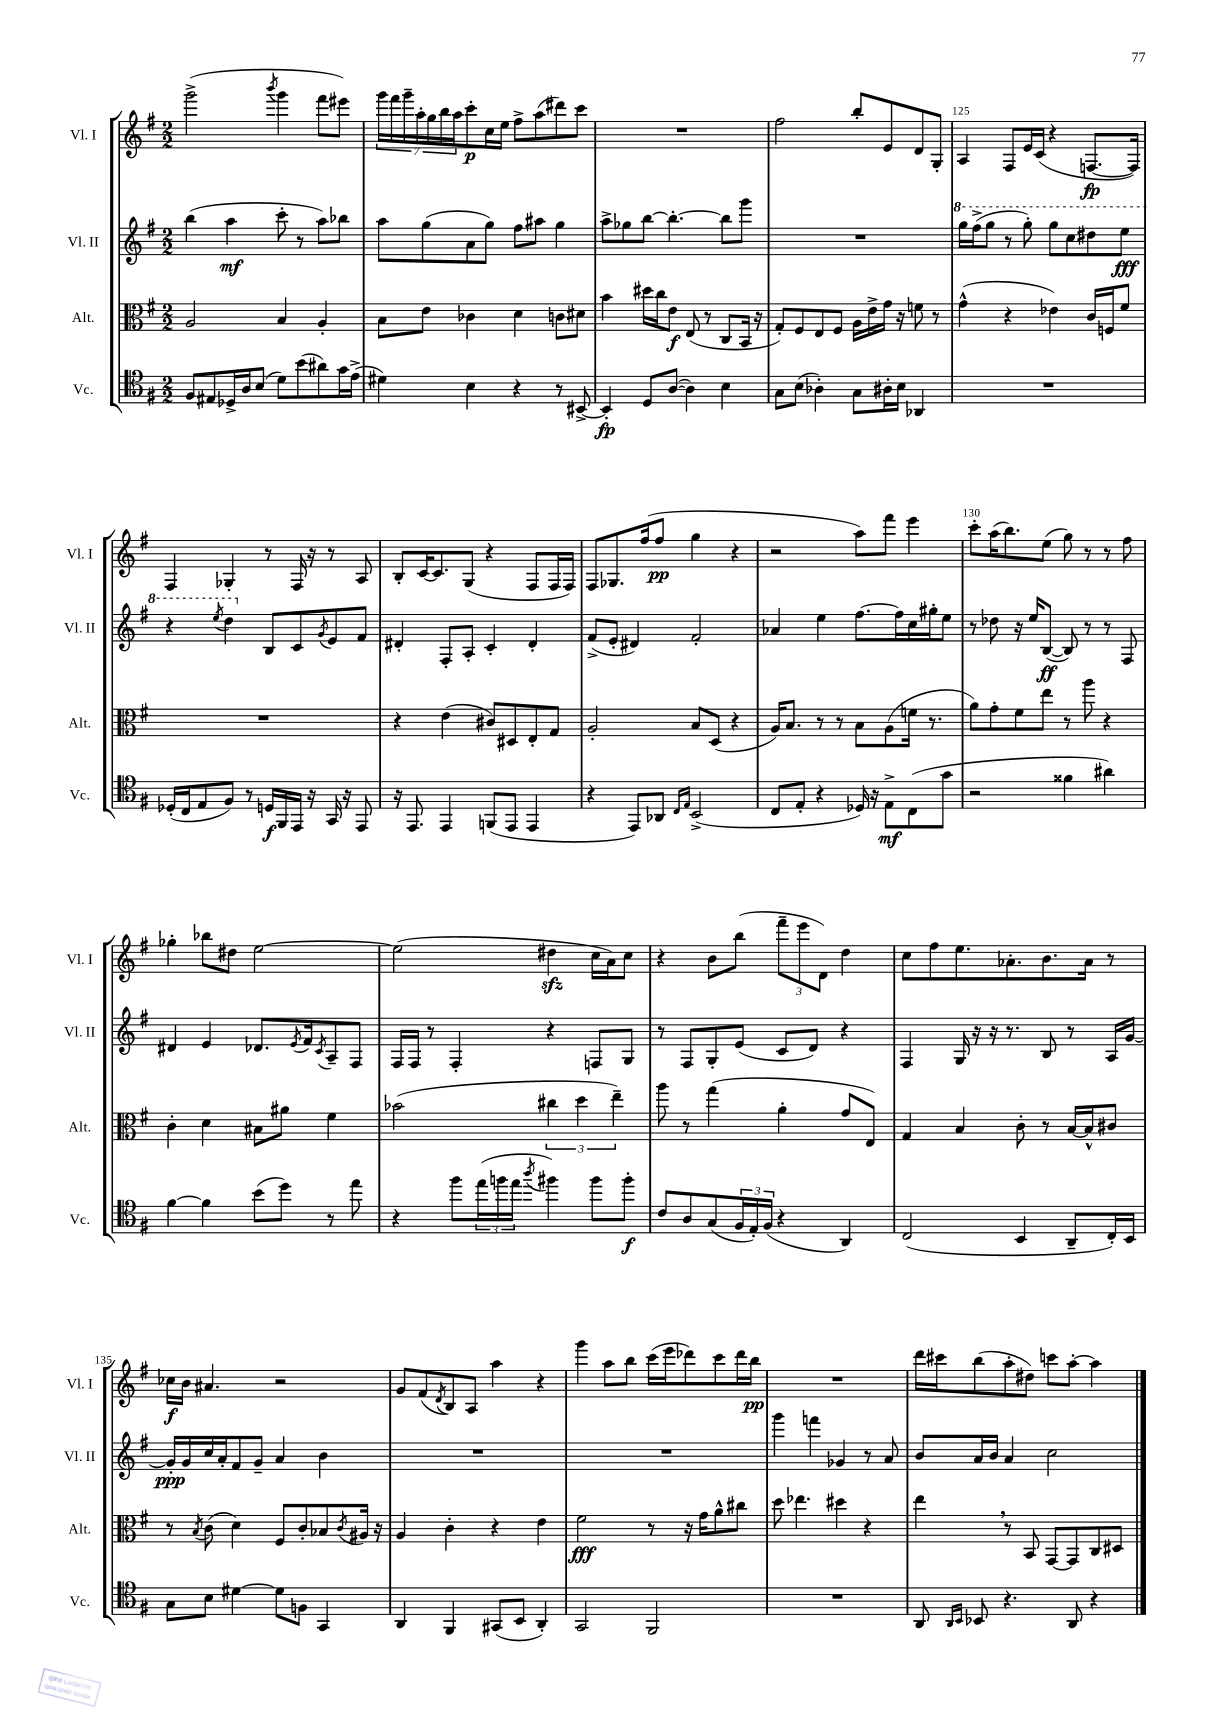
<<
\new StaffGroup <<
\new Staff = "s0" \with { instrumentName = "Vl. I" shortInstrumentName = "Vl. I" } {
    \clef treble \key g \major \numericTimeSignature \time 2/2
    g'''2->( \acciaccatura { b'''8 } g'''4 fis'''8 eis'''8) |
    \tuplet 7/4 { g'''16 fis'''16 g'''16-- a''16-. g''16 b''16 a''16 } c'''8-.\p c''16 e''16 fis''8-> a''8( dis'''8) c'''8 |
    R1 |
    fis''2 b''8-. e'8 d'8 g8-. |
    a4 fis8 e'16 c'16( r4 f8.~\fp f16) |
    fis4 ges4-. r8 fis16 r16 r8 a8 |
    b8-. c'16~ c'8. g8( r4 fis8 fis16 fis16) |
    fis8 ges8. fis''16( fis''8\pp g''4 r4 |
    r2 a''8) fis'''8 e'''4 |
    c'''8-. a''16( b''8.) e''8( g''8) r8 r8 fis''8 |
    ges''4-. bes''8 dis''8 e''2~ |
    e''2( dis''4\sfz c''16 a'16) c''8 |
    r4 b'8 b''8( \tuplet 3/2 { fis'''8-- e'''8 d'8) } d''4 |
    c''8 fis''8 e''8. aes'8.-. b'8. aes'16 r8 |
    ces''16\f b'16 ais'4. r2 |
    g'8 fis'8( \acciaccatura { d'8 } b8) a8 a''4 r4 |
    g'''4 a''8 b''8 c'''16( e'''16 des'''8) c'''8 des'''16 b''16\pp |
    R1 |
    d'''16 cis'''16 b''8( a''8-. dis''8) c'''8 a''8~-. a''4 \bar "|." |
}
\new Staff = "s1" \with { instrumentName = "Vl. II" shortInstrumentName = "Vl. II" } {
    \clef treble \key g \major \numericTimeSignature \time 2/2
    b''4( a''4\mf c'''8-. r8 a''8) bes''8 |
    a''8 g''8( a'8 g''8) fis''8 ais''8 g''4 |
    a''8-> ges''8 b''8~ b''4.~-. b''8 g'''8 |
    R1 |
    \ottava #1 g'''16 fis'''16->( g'''8 r8 g'''8-.) g'''8 c'''8 dis'''8 e'''8\fff |
    r4 \acciaccatura { e'''8 } d'''4 \ottava #0 b8 c'8 \acciaccatura { g'8 } e'8 fis'8 |
    dis'4-. fis8-. a8-. c'4-. dis'4-. |
    fis'8->( e'8-. dis'4) fis'2-. |
    aes'4 e''4 fis''8.~ fis''16 c''16 gis''16-. e''8 |
    r8 des''8 r16 e''16 b8~\ff( b8) r8 r8 fis8 |
    dis'4 e'4 des'8. \acciaccatura { e'8 } fis'16 \acciaccatura { c'8 } a8-- fis8 |
    fis16 fis16 r8 fis4-. r4 f8 g8 |
    r8 fis8 g8-. e'8( c'8 d'8) r4 |
    fis4 g16 r16 r16 r8. b8 r8 a16 g'16~ |
    g'16-.\ppp g'16 c''16 a'16-. fis'8 g'8-- a'4 b'4 |
    R1 |
    R1 |
    g'''4 f'''4 ges'4 r8 a'8 |
    b'8 a'16 b'16 a'4 c''2 \bar "|." |
}
\new Staff = "s2" \with { instrumentName = "Alt." shortInstrumentName = "Alt." } {
    \clef alto \key g \major \numericTimeSignature \time 2/2
    a2 b4 a4-. |
    b8 e'8 ces'4 d'4 c'8 dis'8 |
    b'4 dis''16 c''16 e'8\f e8( r8 c8 b,16 r16 |
    g8-.) fis8 e8 fis8 a16 e'16-> g'16 r16 f'8 r8 |
    g'4-^( r4 ees'4) c'16 f16 fis'8 |
    R1 |
    r4 e'4( cis'8) dis8 e8-. g8 |
    a2-. b8 d8( r4 |
    a16) b8. r8 r8 b8 a8( f'16 r8. |
    a'8) g'8-. fis'8 e''8 r8 a''8 r4 |
    c'4-. d'4 bis8 ais'8 fis'4 |
    bes'2( \tuplet 3/2 { cis''4 d''4 e''4--) } |
    a''8 r8 g''4( a'4-. g'8 e8) |
    g4 b4 c'8-. r8 b16~ b16-^ cis'8 |
    r8 \acciaccatura { b8 } c'8( d'4) fis8 c'8-. bes8 \acciaccatura { c'8 } ais16 r16 |
    a4 c'4-. r4 e'4 |
    fis'2\fff r8 r16 g'16 a'8-^ cis''8 |
    d''8 ees''4. dis''4 r4 |
    e''4 \breathe r8 b,8 g,8~ g,8 c8 dis8 \bar "|." |
}
\new Staff = "s3" \with { instrumentName = "Vc." shortInstrumentName = "Vc." } {
    \clef tenor \key g \major \numericTimeSignature \time 2/2
    fis8 eis8 des16-> a16 b8( d'8) b'8( ais'8) g'16 e'16->( |
    dis'4) b4 r4 r8 bis,8~-> |
    bis,4-.\fp d8 a8~( a4) b4 |
    g8 b8( aes4-.) g8 ais16-. b16 aes,4 |
    R1 |
    des16-.( c16 e8 fis8) r8 d16\f fis,16 e,16 r16 g,16 r16 e,8 |
    r16 e,8. e,4 f,8( e,8 e,4 |
    r4 e,8) aes,8 \grace { c16 e16 } b,2->( |
    c8 e8-. r4 des16) r16 e8->\mf c8( g'8 |
    r2 fisis'4 ais'4) |
    fis'4~ fis'4 b'8( d''8) r8 e''8 |
    r4 fis''8 \tuplet 3/2 { e''16( f''16 e''16 } \acciaccatura { a''8 } fis''4) fis''8 fis''8-.\f |
    c'8 a8 g8( \tuplet 3/2 { fis16 e16-.) fis16( } r4 a,4) |
    c2( b,4 a,8-- c16-.) b,16 |
    g8 b8 dis'4~ dis'8 f8 g,4 |
    a,4 fis,4 gis,8( b,8 a,4-.) |
    g,2 fis,2 |
    R1 |
    a,8 \grace { a,16 b,16 } bes,8 r4. a,8 r4 \bar "|." |
}
>>
>>
\layout { \context { \Score currentBarNumber = #121 \override BarNumber.break-visibility = ##(#f #t #t) barNumberVisibility = #(every-nth-bar-number-visible 5) } }
